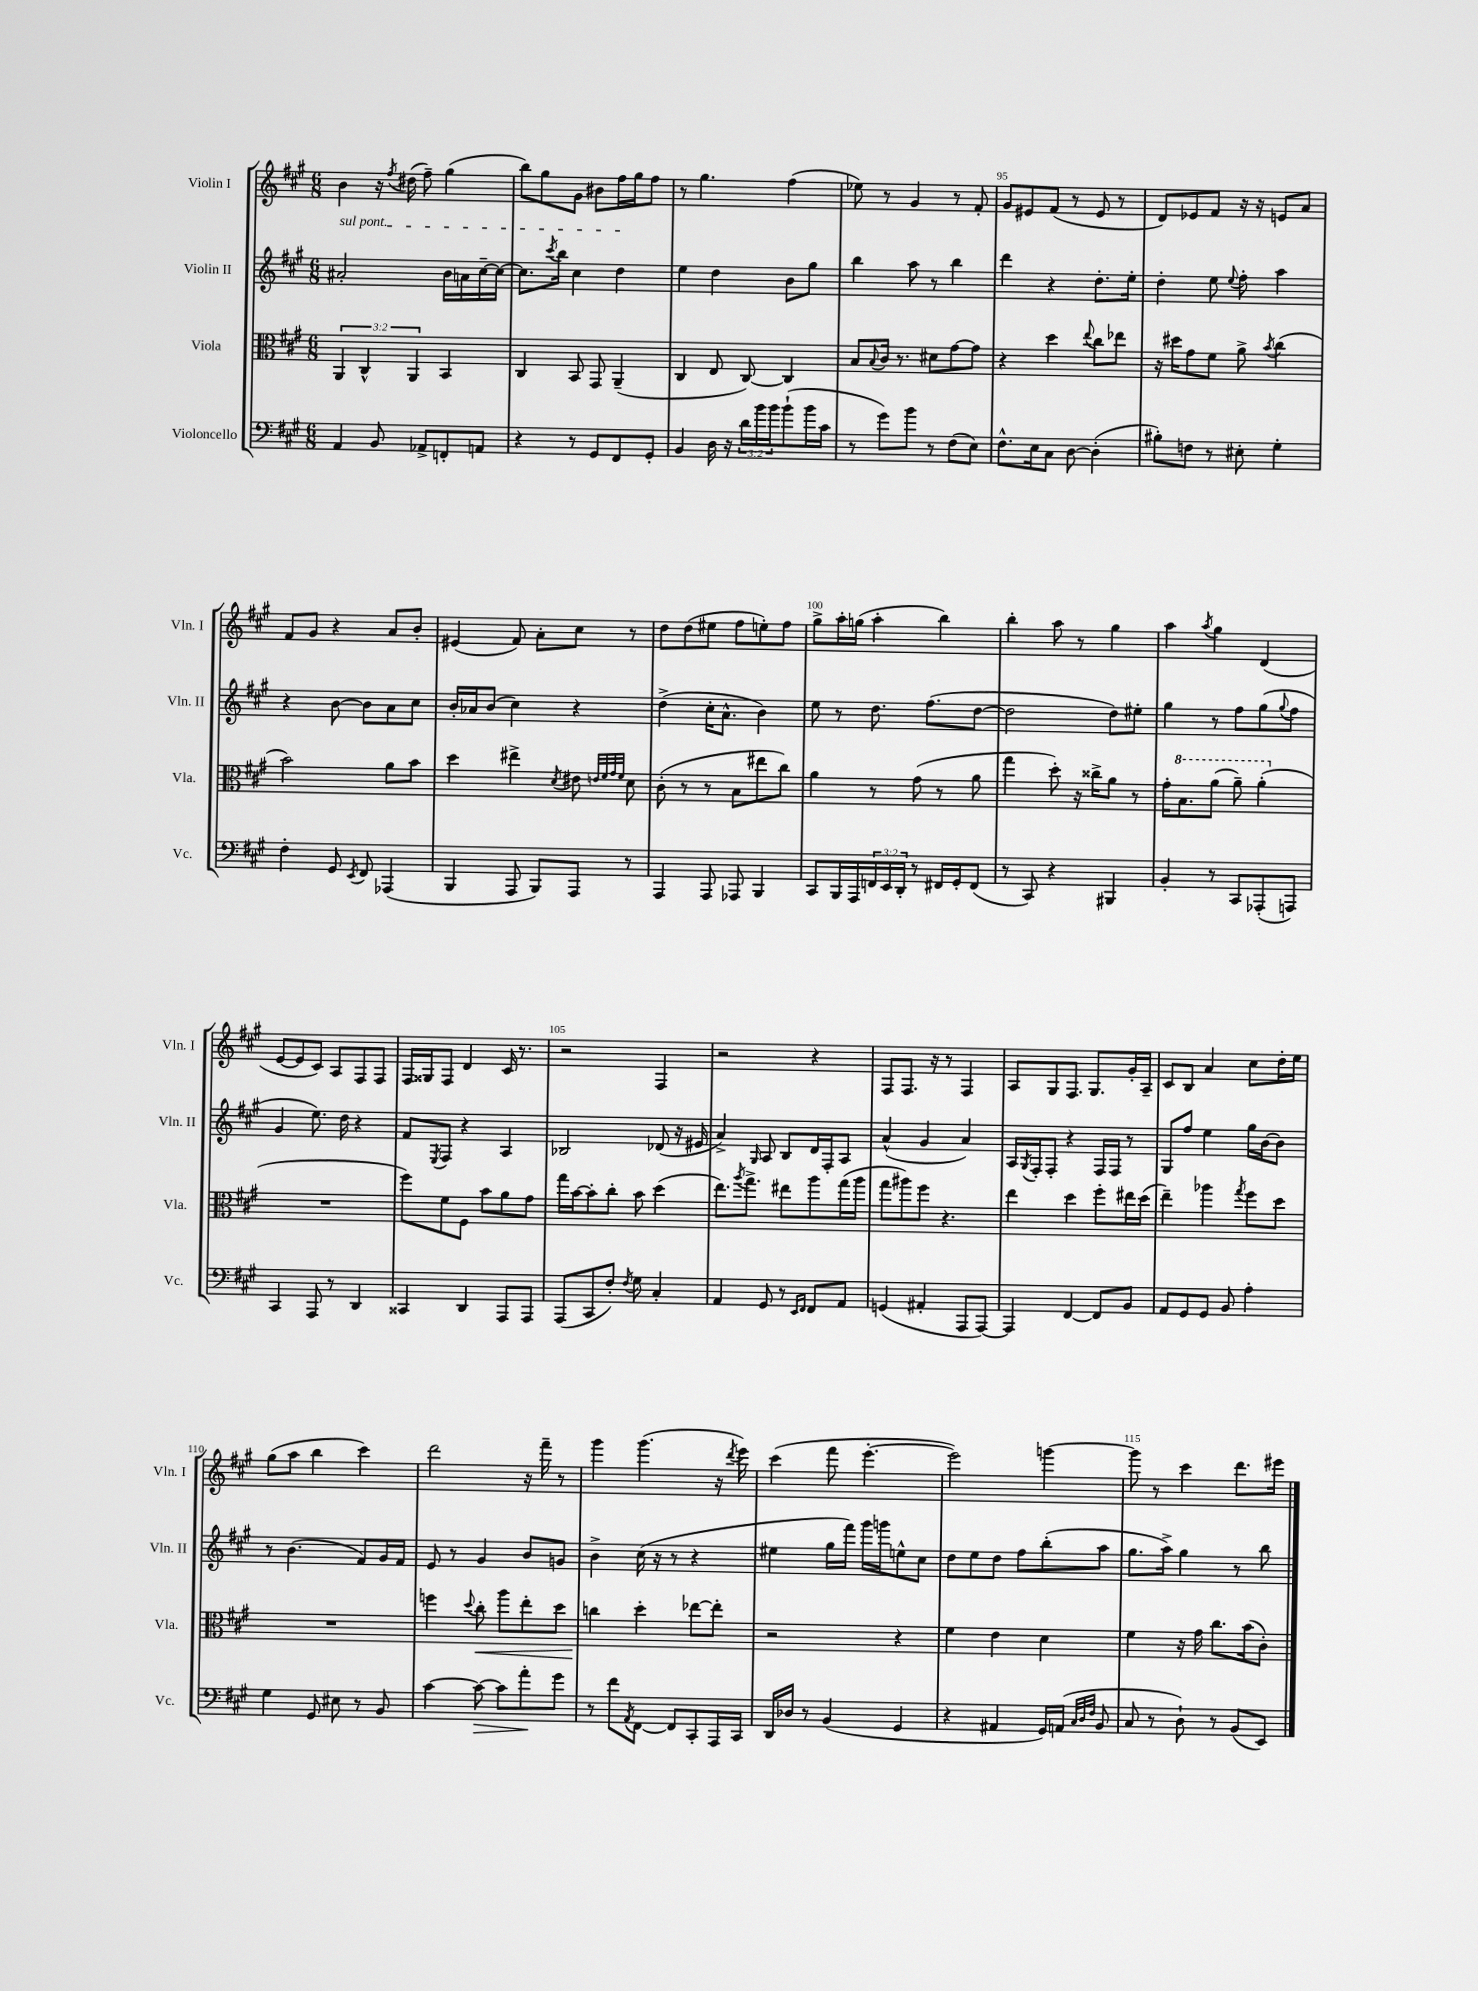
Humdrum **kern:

**kern	**kern	**kern	**kern
*staff4	*staff3	*staff2	*staff1
*clefF4	*clefC3	*clefG2	*clefG2
*k[f#c#g#]	*k[f#c#g#]	*k[f#c#g#]	*k[f#c#g#]
*M6/8	*M6/8	*M6/8	*M6/8
4AA	6AA	2a#'	4b
.	6C#^^	.	.
8BB	.	.	16r
.	.	.	8qff#
.	.	.	(16dd#
.	6AA	.	.
8AA-^	.	.	8ff#~)
8FF'	4BB	16b	(4gg#
.	.	16a	.
8AA	.	[16cc#~	.
.	.	16cc#_	.
=	=	=	=
4r	4C#	8.cc#]	8bb)
.	.	.	8gg#
.	.	8qccc#	.
.	.	16bb	.
8r	8BB	4cc#	8g#
8GG#	8GG#	.	8b#
8FF#	(4AA~	4dd	16ff#
.	.	.	16gg#
8GG#'	.	.	8ff#
=	=	=	=
4BB	4C#	4ee	8r
.	.	.	4.gg#
16D	8E	4dd	.
16r	.	.	.
24d	[8C#)	.	.
24b	.	.	.
24b	.	.	.
(8b`	4C#]	8b	(4ff#
16b	.	8gg#	.
16c#	.	.	.
=	=	=	=
8r	8B	4bb	8ee-)
.	8qqB	.	.
8g#)	16c#	.	8r
.	8.r	.	.
8b	.	8aa	4g#
8r	8d#	8r	.
(8F#	[8g#	4bb	8r
8E)	8g#]	.	8f#'
=	=	=	=
8.F#^^	4r	4ddd	8g#
.	.	.	8e#
16E	.	.	.
8C#	4dd	4r	(8f#
[8D	.	.	8r
.	8qqee	.	.
(4D']	8cc#	8.dd'	8e#
.	8ee-	.	8r
.	.	16ee'	.
=	=	=	=
8B#')	16r	4dd'	8d)
.	16dd#	.	.
8F	8g#	.	8e-
8r	8f#	8ee	8f#
.	.	8qqee	.
8E#'	8a^	8ff#'	16r
.	.	.	16r
.	8qb	.	.
4G#'	(4cc#	4aa	8e
.	.	.	8a
=	=	=	=
4F#'	2b)	4r	8f#
.	.	.	8g#
8GG#	.	[8b	4r
8qEE	.	.	.
8FF#	.	8b]	.
(4AAA-	8a	8a	8a
.	8b	8cc#	8b'
=	=	=	=
4BBB	4dd	16b'	(4e#
.	.	16a-	.
.	.	(8b	.
8AAA	4ee#^	4cc#)	8f#)
8BBB)	.	.	8a'
.	8qd	.	.
8AAA	8e#	4r	8cc#
.	32qqe	.	.
.	32qqf#	.	.
.	32qqg#	.	.
.	32qqf#	.	.
8r	8d	.	8r
=	=	=	=
4AAA	(8c#'	(4dd^	8dd
.	8r	.	(8dd
8AAA	8r	16cc#'	8ee#
.	.	8.a^^	.
8AAA-	8B	.	8ff#
4BBB	8ee#	4b)	8ee')
.	8cc#)	.	8ff#
=	=	=	=
8CC#	4a	8ee	8gg#^
16BBB	.	8r	16aa'
16AAA	.	.	(16gg
24FF	8r	8.dd	4aa'
24EE	.	.	.
24DD'	.	.	.
8r	(8g#	.	.
.	.	(8.ff#	.
16FF#	8r	.	4bb)
16GG#'	.	.	.
(8FF#	8a	[8dd	.
=	=	=	=
8r	4gg#	2dd]	4bb'
8CC#)	.	.	.
4r	8dd')	.	8aa
.	16r	.	8r
.	16cc##^	.	.
4BBB#	8a	8dd)	4gg#
.	8r	8ee#'	.
=	=	=	=
4BB'	16g#'	4gg#	4aa
.	8.b	.	.
.	.	.	8qaa
8r	(8aa	8r	4gg#
8CC#	8aa~)	8ff#	.
(8AAA-'	(4aa'	(8gg#	(4d
.	.	8qqgg#	.
8AAA)	.	8ff#	.
=	=	=	=
4CC#	2.r	4g#	[8e
.	.	.	8e]
8AAA	.	8.ee)	8c#)
8r	.	.	8A
.	.	16dd	.
4DD	.	4r	8F#
.	.	.	8F#
=	=	=	=
4CC##	8ff#)	8f#	16F#
.	.	.	16G##
.	.	8qE	.
.	8f#	8F#	8F#
4DD	8F#	4r	4d
.	8b	.	.
8AAA	8a	4A	16c#
.	.	.	8.r
8AAA	8g#	.	.
=	=	=	=
(8AAA	16gg#	2B-	2r
.	[16b	.	.
8CC#	8b']	.	.
8F#')	8cc#'	.	.
8qF#	.	.	.
8G#	8b	.	.
4C#'	(4dd	(8d-	4F#
.	.	16r	.
.	.	16e#	.
=	=	=	=
4AA	8.ee)	4a^)	2r
.	8qaa	.	.
.	8.gg#^	.	.
.	.	16qqG#	.
8GG#	.	8A	.
8r	8ee#	8B	.
16qqEE	.	.	.
16qqFF#	.	.	.
8FF#	8aa	16d	4r
.	.	16F#'	.
8AA	(16gg#	8A	.
.	16aa	.	.
=	=	=	=
(4GG	8gg#	(4a^^	8F#
.	8aa#)	.	8.F#
4AA#'	8ff#	4g#	.
.	.	.	16r
.	4.r	.	8r
8AAA	.	4a)	4F#
[8AAA)	.	.	.
=	=	=	=
4AAA]	4ee	16A	8A
.	.	8qG#	.
.	.	16F#'	.
.	.	8F#'	8G#
[4FF#	4dd	4r	8.F#
.	.	.	8.G#
8FF#]	8ff#'	16F#	.
.	.	16F#	.
8BB	16ee#	8r	16g#'
.	(16dd	.	16A~
=	=	=	=
8AA	4ee~)	8G#	8c#
8GG#	.	8ff#	8B
8GG#	4aa-	4ee	4a
8BB	.	.	.
.	8qgg#	.	.
4A'	8ff#	16gg#	8cc#
.	.	[16b	.
.	8dd	8b]	16dd'
.	.	.	16ee
=	=	=	=
4G#	2.r	8r	(8gg#
.	.	(4.b	8aa
8GG#	.	.	4bb
8E#	.	.	.
8r	.	8f#)	4ccc#)
8BB	.	16g#	.
.	.	16f#	.
=	=	=	=
[4c#	4ff	8e	2ddd
.	.	8r	.
.	8qqdd	.	.
8c#_	8cc#'	4g#	.
8c#]	8aa	.	.
8a'	8ee'	8b	16r
.	.	.	16fff#~
8g#	8dd	8g	8r
=	=	=	=
8r	4cc	4b^	4ggg#
8f#	.	.	.
8qAA	.	.	.
[8FF#	4dd'	(16cc#	(4.ggg#
.	.	16r	.
8FF#]	.	8r	.
8CC#'	[8ee-	4r	.
16AAA	8ee-']	.	16r
.	.	.	8qddd
16CC#	.	.	16eee)
=	=	=	=
16DD	2r	4ee#	(4ccc#
16D-	.	.	.
8r	.	.	.
(4BB	.	16gg#	8fff#
.	.	16fff#)	.
.	.	16ggg#	[4.eee'
.	.	16ggg	.
4GG#	4r	8ee^^	.
.	.	8cc#	.
=	=	=	=
4r	4f#	8dd	2eee])
.	.	8ee	.
4AA#	4e	8dd	.
.	.	8ff#	.
16GG#)	4d	(8bb'	[4ggg
(16AA	.	.	.
32qqC#	.	.	.
32qqD	.	.	.
32qqF#	.	.	.
8BB	.	8aa	.
=	=	=	=
8C#	4f#	8.gg#	8ggg]
8r	.	.	8r
.	.	16aa^)	.
8D`)	16r	4gg#	4ccc#
.	16g#	.	.
8r	8.cc#	.	.
(8BB	.	8r	8.ddd
.	(16b	.	.
8EE)	8c#')	8bb	.
.	.	.	16eee#
==	==	==	==
*-	*-	*-	*-
